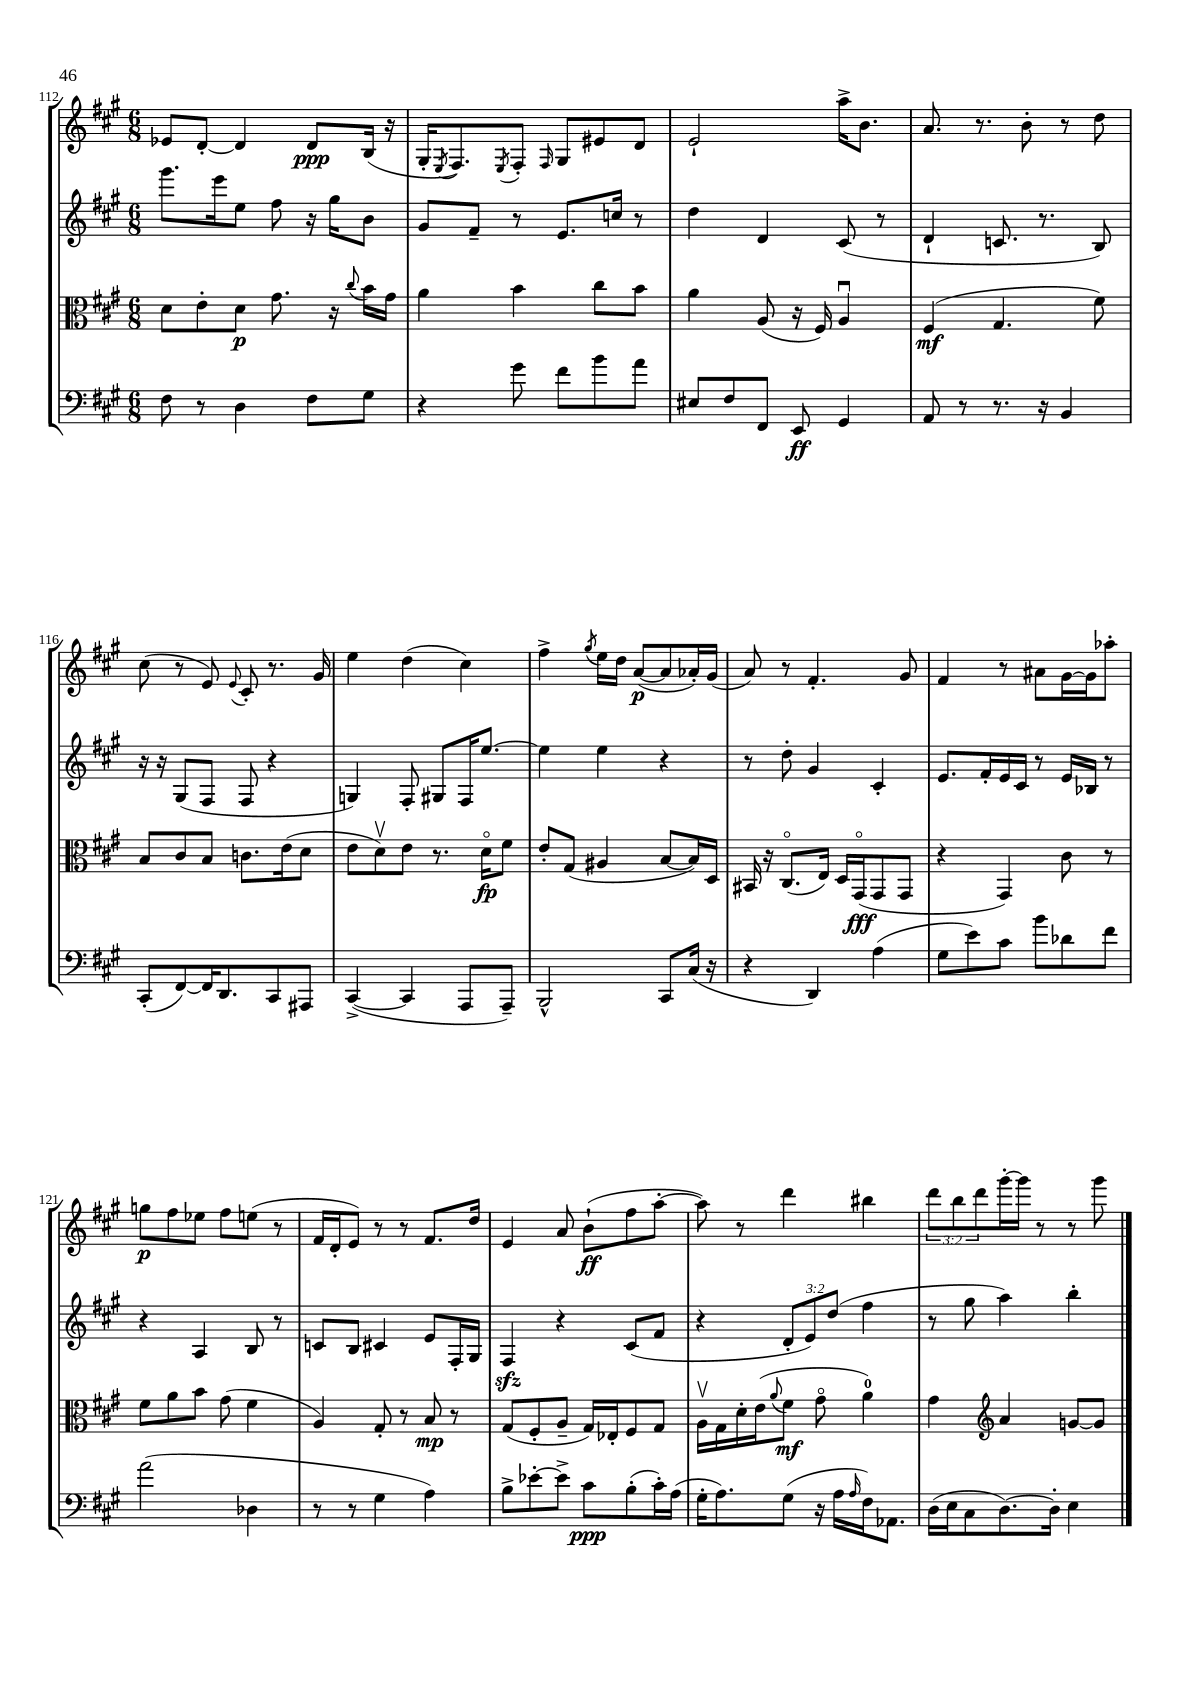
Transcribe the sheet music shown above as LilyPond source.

<<
\new StaffGroup <<
\new Staff = "s0" {
    \clef treble \key a \major \numericTimeSignature \time 6/8 \override Staff.TupletNumber.text = #tuplet-number::calc-fraction-text
    ees'8 d'8~-. d'4 d'8\ppp b16( r16 |
    gis16-. \acciaccatura { e8 } fis8.) \acciaccatura { e8 } fis8-. \grace { fis16 } gis8 eis'8 d'8 |
    e'2-! a''16-> b'8. |
    a'8. r8. b'8-. r8 d''8 |
    cis''8( r8 e'8) \appoggiatura { e'8 } cis'8-. r8. gis'16 |
    e''4 d''4( cis''4) |
    fis''4-> \acciaccatura { gis''8 } e''16 d''16 a'8~\p( a'8 aes'16-.) gis'16( |
    a'8) r8 fis'4.-. gis'8 |
    fis'4 r8 ais'8 gis'16~ gis'16 aes''8-. |
    g''8\p fis''8 ees''8 fis''8 e''8( r8 |
    fis'16 d'16-. e'8) r8 r8 fis'8. d''16 |
    e'4 a'8 b'8-!\ff( fis''8 a''8~-. |
    a''8) r8 d'''4 bis''4 |
    \tuplet 3/2 { d'''8 b''8 d'''8 } gis'''16~-. gis'''16 r8 r8 gis'''8 \bar "|." |
}
\new Staff = "s1" {
    \clef treble \key a \major \numericTimeSignature \time 6/8 \override Staff.TupletNumber.text = #tuplet-number::calc-fraction-text
    gis'''8. e'''16 e''8 fis''8 r16 gis''16 b'8 |
    gis'8 fis'8-- r8 e'8. c''16 r8 |
    d''4 d'4 cis'8( r8 |
    d'4-! c'8. r8. b8) |
    r16 r16 gis8( fis8 fis8 r4 |
    g4) fis8-. gis8 fis16 e''8.~ |
    e''4 e''4 r4 |
    r8 d''8-. gis'4 cis'4-. |
    e'8. fis'16-. e'16 cis'16 r8 e'16 bes16 r8 |
    r4 a4 b8 r8 |
    c'8 b8 cis'4 e'8 fis16-. gis16 |
    fis4\sfz r4 cis'8( fis'8 |
    r4 \tuplet 3/2 { d'8-. e'8) d''8( } fis''4 |
    r8 gis''8 a''4) b''4-. \bar "|." |
}
\new Staff = "s2" {
    \clef alto \key a \major \numericTimeSignature \time 6/8
    d'8 e'8-. d'8\p gis'8. r16 \appoggiatura { cis''8 } b'16 gis'16 |
    a'4 b'4 cis''8 b'8 |
    a'4 a8( r16 fis16) a4\downbow |
    fis4\mf( gis4. fis'8) |
    b8 cis'8 b8 c'8. e'16( d'8 |
    e'8 d'8\upbow) e'8 r8. d'16\flageolet\fp fis'8 |
    e'8-. gis8( ais4 b8~ b16) d16 |
    bis,16 r16 cis8.\flageolet( e16) d16 gis,16\flageolet\fff( gis,8 gis,8 |
    r4 gis,4) cis'8 r8 |
    fis'8 a'8 b'8 gis'8( fis'4 |
    a4) gis8-. r8 b8\mp r8 |
    gis8( fis8-. a8-- gis16) ees16-. fis8 gis8 |
    a16\upbow gis16 d'16-. e'16( \appoggiatura { a'8 } fis'8\mf gis'8\flageolet a'4-0) |
    gis'4 \clef treble a'4 g'8~ g'8 \bar "|." |
}
\new Staff = "s3" {
    \clef bass \key a \major \numericTimeSignature \time 6/8
    fis8 r8 d4 fis8 gis8 |
    r4 gis'8 fis'8 b'8 a'8 |
    eis8 fis8 fis,8 e,8\ff gis,4 |
    a,8 r8 r8. r16 b,4 |
    cis,8-.( fis,8~) fis,16 d,8. cis,8 ais,,8 |
    cis,4~->( cis,4 a,,8 a,,8--) |
    b,,2-^ cis,8 cis16( r16 |
    r4 d,4) a4( |
    gis8 e'8) cis'8 b'8 des'8 fis'8 |
    a'2( des4 |
    r8 r8 gis4 a4) |
    b8-> ees'8~-. ees'8-> cis'8\ppp b8-.( cis'16-.) a16( |
    gis16-. a8.) gis8( r16 a16 \grace { a16 } fis16) aes,8. |
    d16( e16 cis8 d8.~) d16-. e4 \bar "|." |
}
>>
>>
\layout { \context { \Score currentBarNumber = #112 } }
